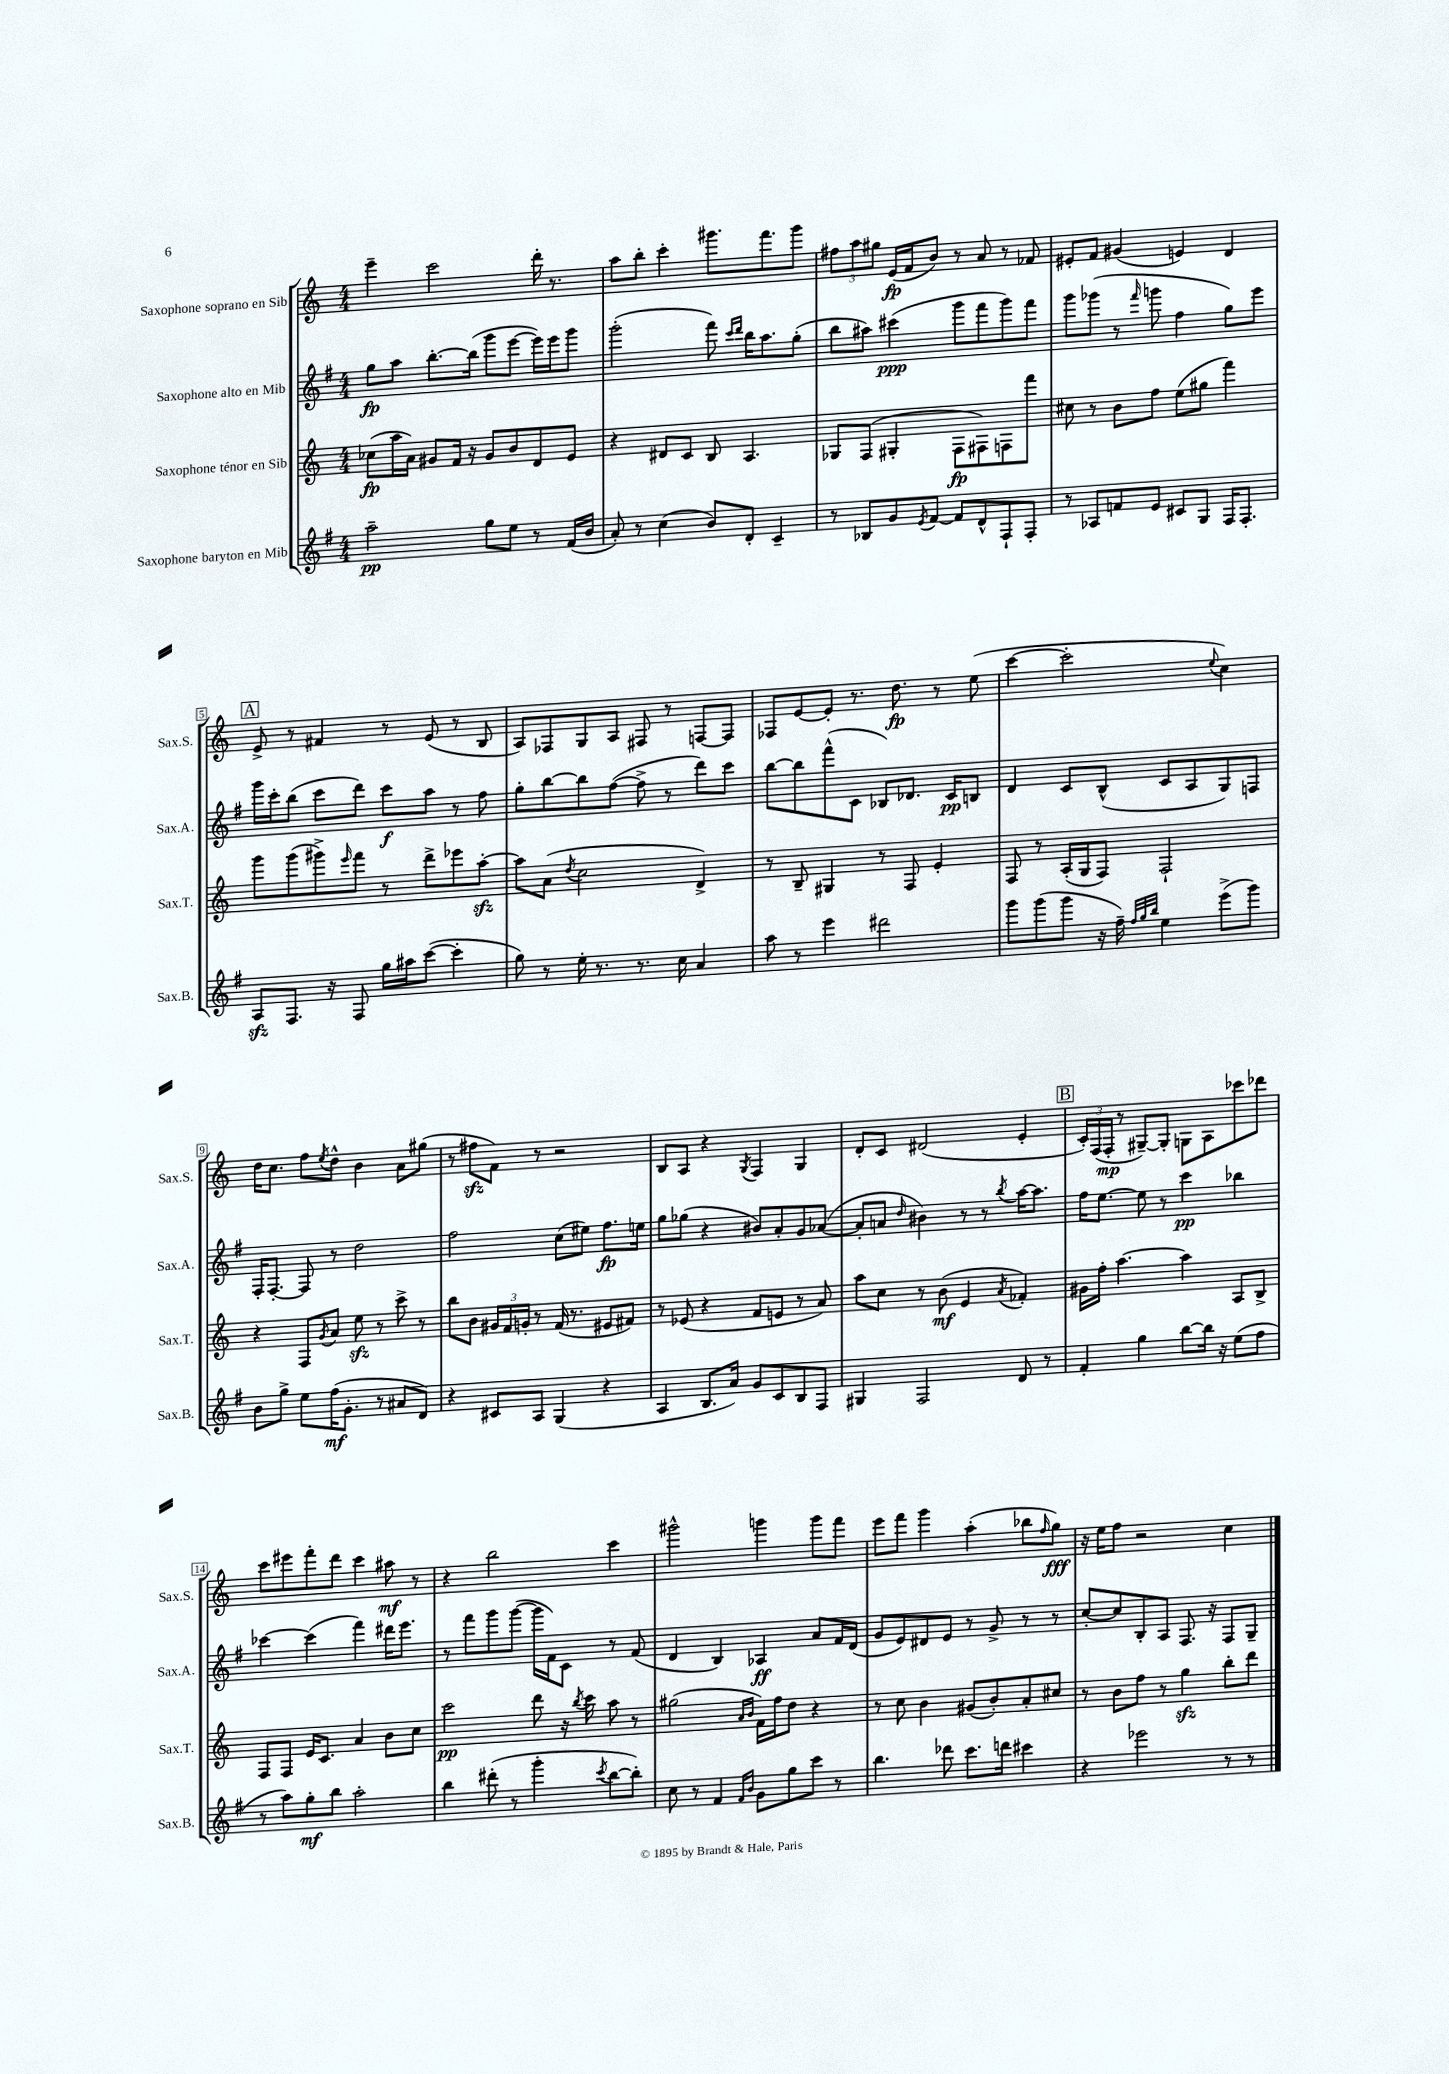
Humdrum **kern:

**kern	**dynam	**kern	**dynam	**kern	**dynam	**kern	**dynam
*part4	*part4	*part3	*part3	*part2	*part2	*part1	*part1
*staff4	*staff4	*staff3	*staff3	*staff2	*staff2	*staff1	*staff1
*I"Saxophone baryton en Mib	*	*I"Saxophone ténor en Sib	*	*I"Saxophone alto en Mib	*	*I"Saxophone soprano en Sib	*
*I'Sax.B.	*	*I'Sax.T.	*	*I'Sax.A.	*	*I'Sax.S.	*
*clefG2	*	*clefG2	*	*clefG2	*	*clefG2	*
*k[f#]	*	*k[]	*	*k[f#]	*	*k[]	*
*M4/4	*	*M4/4	*	*M4/4	*	*M4/4	*
=1	=1	=1	=1	=1	=1	=1	=1
2aa~\	pp	(8cc-X\L	fp	8gg\L	fp	4eee~\	.
.	.	16aa\L	.	8aa\J	.	.	.
.	.	16a\JJ)	.	.	.	.	.
.	.	8g#X/L	.	[8.bb'\L	.	2ccc\	.
.	.	16f/Jk	.	.	.	.	.
.	.	16r	.	(16bb\Jk]	.	.	.
8gg\L	.	8g#/L	.	8ggg\L	.	.	.
8ee\J	.	8b/	.	[8eee\J	.	.	.
8r	.	8d/	.	16eee\LL])	.	16ddd'\	.
.	.	.	.	16eee\J	.	8.r	.
(16f#/LL	.	8e/J	.	8ggg\J	.	.	.
16b/JJ	.	.	.	.	.	.	.
=2	=2	=2	=2	=2	=2	=2	=2
8a'/)	.	4r	.	(2ggg'\	.	8aa\L	.
8r	.	.	.	.	.	8bb'\J	.
(4cc\	.	8d#X/L	.	.	.	4ccc'\	.
.	.	8c/J	.	.	.	.	.
8b/L)	.	8B/	.	8fff#\)	.	8.ggg#X\L	.
.	.	.	.	16qqccc/LL	.	.	.
.	.	.	.	16qqddd/JJ	.	.	.
8d'/J	.	4.A/	.	16bb\KL	.	.	.
.	.	.	.	8.aa\	.	8.fff\	.
4c~/	.	.	.	.	.	.	.
.	.	.	.	(8gg'\J	.	8ggg#\J	.
=3	=3	=3	=3	=3	=3	=3	=3
8r	.	8G-X/L	.	8bb\L	.	12ff#X\L	.
.	.	.	.	.	.	12aa\	.
8B-X/L	.	(8F/J	.	8aa#X\J)	.	.	.
.	.	.	.	.	.	12gg#X\J	.
8g/	.	4G#X'/	.	(4ccc#X\	ppp	(16e/LL	fp
.	.	.	.	.	.	16f/J	.
8qe/	.	.	.	.	.	.	.
[8f#/J	.	.	.	.	.	8b/J)	.
8f#/L]	.	8F\L	fp	8ggg\L	.	8r	.
8d^^/	.	8F#X\)	.	8fff#\	.	8a/	.
8F#`/	.	8Fn\	.	8ggg\)	.	8r	.
8F#'/J	.	8fff\J	.	8fff#\J	.	8f-X/	.
=4	=4	=4	=4	=4	=4	=4	=4
8r	.	8cc#X\	.	8ggg\L	.	8e#X'/L	.
8A-X/L	.	8r	.	(8ggg-X\J	.	8f/J	.
8fn/	.	8b\L	.	8r	.	(4g#X/	.
.	.	.	.	16qqfff#/	.	.	.
8e/J	.	8ff\J	.	8gggn\	.	.	.
8c#X/L	.	(8ee\L	.	4ff#\	.	4en/)	.
8G/J	.	8gg#X\J	.	.	.	.	.
16F#/KL	.	4fff\)	.	8gg\L)	.	4d/	.
8.F#'/J	.	.	.	.	.	.	.
.	.	.	.	8eee\J	.	.	.
!!LO:LB:g=z
!!LO:REH:place=s1:t=A
=5	=5	=5	=5	=5	=5	=5	=5
8Azz/L	.	8ggg\L	.	16ggg\LL	.	8e^/	.
.	.	.	.	16ccc'\J	.	.	.
8.F#/J	.	(8ggg\	.	(8bb\J	.	8r	.
.	.	8ggg#X^\)	.	8ccc\L	.	4f#X/	.
16r	.	.	.	.	.	.	.
.	.	16qqeee/	.	.	.	.	.
8F#/	.	8fff\J	.	8ddd\J)	.	.	.
16gg\LL	.	8r	.	8ccc\L	f	8r	.
16aa#X\J	.	.	.	.	.	.	.
([8ccc\J	.	8ddd^\L	.	8aa\J	.	(8e/	.
4ccc'\]	.	8eee-X\	.	8r	.	8r	.
.	.	[8aazz'\J	.	8ff#\	.	8B/	.
=6	=6	=6	=6	=6	=6	=6	=6
8gg\)	.	8aa\L]	.	8gg'\L	.	8A/L)	.
8r	.	(8a\J	.	[8bb\	.	8F-X/	.
.	.	8qdd/	.	.	.	.	.
16ee'\	.	2cc\	.	8bb\]	.	8G/	.
8.r	.	.	.	.	.	.	.
.	.	.	.	([8ff#\J	.	8A/J	.
8.r	.	.	.	8ff#^\]	.	8F#X/	.
.	.	.	.	8r	.	8r	.
16cc\	.	.	.	.	.	.	.
4a/	.	4d^/)	.	8ddd\L)	.	[8Fn/L	.
.	.	.	.	8ccc\J	.	8F/J]	.
=7	=7	=7	=7	=7	=7	=7	=7
8aa\	.	8r	.	[8bb\L	.	8F-X/L	.
8r	.	8B~/	.	8bb\]	.	[8e/	.
4eee\	.	4G#X/	.	(8fff#^^\	.	8e'/J]	.
.	.	.	.	8c\J	.	8.r	.
2ddd#X\	.	8r	.	8B-X/L)	.	.	.
.	.	.	.	.	.	8.dd\	fp
.	.	8F/	.	8.d-X/J	.	.	.
.	.	4e'/	.	.	.	8r	.
.	.	.	.	16c/KL	pp	.	.
.	.	.	.	8Bn/J	.	(8ee\	.
=8	=8	=8	=8	=8	=8	=8	=8
8ggg\L	.	8F/	.	4d/	.	[4ccc\	.
(8ggg\	.	8r	.	.	.	.	.
8ggg\J	.	(16A'/LL	.	8c/L	.	2ccc'\]	.
.	.	16G/J	.	.	.	.	.
16r	.	8F/J)	.	(8B^^/J	.	.	.
16ff#~\)	.	.	.	.	.	.	.
32qqff#/LLL	.	.	.	.	.	.	.
32qqgg/	.	.	.	.	.	.	.
32qqbb/JJJ	.	.	.	.	.	.	.
4ee\	.	2F`/	.	8c/L	.	.	.
.	.	.	.	8A/	.	.	.
.	.	.	.	.	.	8qqee/	.
(8eee^\L	.	.	.	8G/)	.	4cc\)	.
8ggg\J)	.	.	.	8Fn/J	.	.	.
!!LO:LB:g=z
=9	=9	=9	=9	=9	=9	=9	=9
8b\L	.	4r	.	16F#'/KL	.	16dd\KL	.
.	.	.	.	[8.F#'/J	.	8.cc\J	.
8gg^\J	.	.	.	.	.	.	.
8ee\L	.	8F/L	.	8F#/]	.	8ff\L	.
.	.	8qg/	.	.	.	8qee/	.
(16ff#\K	mf	8a/J	.	8r	.	8dd^^\J	.
8.g'\J	.	.	.	.	.	.	.
.	.	8eezz\	.	2dd\	.	4b\	.
8r	.	8r	.	.	.	.	.
8a#X/L	.	8ccc^\	.	.	.	8a\L	.
8d/J)	.	8r	.	.	.	(8gg#X\J	.
=10	=10	=10	=10	=10	=10	=10	=10
4r	.	8bb\L	.	2ff#\	.	8r	.
.	.	8b\J	.	.	.	8ff#Xzz\L	.
8c#X/L	.	24g#X/LL	.	.	.	8f\J)	.
.	.	24f/	.	.	.	.	.
.	.	24gn'/JJ	.	.	.	.	.
8A/J	.	8r	.	.	.	8r	.
(4G/	.	(16f/	.	(8cc\L	.	2r	.
.	.	8.r	.	.	.	.	.
.	.	.	.	8ee#X\J)	.	.	.
4r	.	8e#X/L	.	8.ff#\L	fp	.	.
.	.	8f#X/J)	.	.	.	.	.
.	.	.	.	16een\Jk	.	.	.
=11	=11	=11	=11	=11	=11	=11	=11
4A/	.	8r	.	8gg\L	.	8B/L	.
.	.	(8e-X/	.	(8gg-X\J	.	8A/J	.
8.B/L	.	4r	.	4r	.	4r	.
16a/Jk)	.	.	.	.	.	.	.
.	.	.	.	.	.	8qG/	.
8g/L	.	8f/L	.	8b#X/L)	.	4F/	.
8c/	.	8en/J	.	8a'/	.	.	.
8B/	.	8r	.	8g/	.	4G/	.
8F#/J	.	8a/)	.	([8a-X/J	.	.	.
=12	=12	=12	=12	=12	=12	=12	=12
4G#X/	.	8aa\L	.	8a-'/L]	.	8d'/L	.
.	.	8cc\J	.	8an/J	.	8c/J	.
.	.	.	.	16qqdd/	.	.	.
2F#/	.	8r	.	4b#X\)	.	(2d#X/	.
.	.	(8b\	mf	.	.	.	.
.	.	4e/	.	8r	.	.	.
.	.	.	.	8r	.	.	.
.	.	8qa/	.	8qbb/	.	.	.
8d/	.	4f-X'/)	.	[16aa\KL	.	4e'/	.
.	.	.	.	8.aa\J]	.	.	.
8r	.	.	.	.	.	.	.
!!LO:REH:place=s1:t=B
=13	=13	=13	=13	=13	=13	=13	=13
4f#'/	.	16g#X\LL	.	16ff#\KL	.	24c'/LL)	.
.	.	.	.	.	.	(24F/	.
.	.	16ff'\JJ	.	[8.ee\J	.	.	.
.	.	.	.	.	.	24F'/JJ	mp
.	.	[4.aa\	.	.	.	8r	.
4gg\	.	.	.	8ee\]	.	[8G#X~/L)	.
.	.	.	.	8r	.	8G#'/J]	.
[8bb\L	.	4aa\]	.	4ccc\	pp	8Gn\L	.
16bb\Jk]	.	.	.	.	.	8A\	.
16r	.	.	.	.	.	.	.
(8ee\L	.	8A/L	.	4bb-X\	.	8ccc-X\	.
8ff#\J	.	8B^/J	.	.	.	8ddd-X\J	.
!!LO:LB:g=z
=14	=14	=14	=14	=14	=14	=14	=14
8r	.	8F/L	.	[4ccc-X\	.	8ccc\L	.
8aa\L)	.	8F/J	.	.	.	8eee#X\	.
8gg'\	mf	16e/KL	.	(4ccc-\]	.	8fff'\	.
.	.	8.c/J	.	.	.	.	.
8bb\J	.	.	.	.	.	8ddd\J	.
2aa'\	.	4a/	.	4fff#\)	.	4ccc\	.
.	.	8b\L	.	16ddd#X\KL	.	8aa#X\	mf
.	.	.	.	8.eee\J	.	.	.
.	.	8cc\J	.	.	.	8r	.
=15	=15	=15	=15	=15	=15	=15	=15
4bb\	.	2ccc\	pp	8r	.	4r	.
.	.	.	.	8fff#\L	.	.	.
(8ddd#X'\	.	.	.	8ggg\	.	2bb\	.
8r	.	.	.	([8ggg\J	.	.	.
4ggg'\	.	8ddd\	.	16ggg\LL]	.	.	.
.	.	.	.	16f#\J)	.	.	.
.	.	16r	.	8c\J	.	.	.
.	.	8qbb/	.	.	.	.	.
.	.	16ccc\	.	.	.	.	.
8qccc/	.	.	.	.	.	.	.
[8bb\L	.	8aa\	.	8r	.	4ccc\	.
8bb'\J])	.	8r	.	(8f#/	.	.	.
=16	=16	=16	=16	=16	=16	=16	=16
8cc\	.	(2gg#X\	.	4d/	.	2ggg#X^^\	.
8r	.	.	.	.	.	.	.
4f#/	.	.	.	4B/)	.	.	.
16qqf#/LL	.	16qqa/LL	.	.	.	.	.
16qqb/JJ	.	16qqb/JJ	.	.	.	.	.
8g\L	.	16f\LL)	.	4A-X/	ff	4gggn\	.
.	.	16ff\J	.	.	.	.	.
8gg\	.	8dd\J	.	.	.	.	.
8ccc\J	.	4r	.	8a/L	.	8ggg\L	.
8r	.	.	.	16f#/L	.	8fff\J	.
.	.	.	.	(16d/JJ	.	.	.
=17	=17	=17	=17	=17	=17	=17	=17
4.bb\	.	8r	.	8g/L	.	8eee\L	.
.	.	8cc\	.	8e/)	.	8fff\J	.
.	.	4b\	.	8d#X/	.	4ggg\	.
8ddd-X\	.	.	.	8e/J	.	.	.
8.ccc\L	.	(8g#X/L	.	8r	.	(4aa'\	.
.	.	8b'/)	.	8g^/	.	.	.
16dddn\Jk	.	.	.	.	.	.	.
4ccc#X\	.	8a'/	.	8r	.	8bb-X\L	.
.	.	.	.	.	.	16qqff/	.
.	.	8cc#X/J	.	8r	.	8gg\J)	fff
=18	=18	=18	=18	=18	=18	=18	=18
4r	.	8r	.	[8cc'/L	.	16r	.
.	.	.	.	.	.	16ee\KL	.
.	.	8b\L	.	8cc/]	.	8ff\J	.
2eee-X\	.	8ff\J	.	8B'/	.	2r	.
.	.	8r	.	8A/J	.	.	.
.	.	4ggzz\	.	8.F#/	.	.	.
.	.	.	.	16r	.	.	.
8r	.	8bb'\L	.	8F#/L	.	4cc\	.
8r	.	8ddd\J	.	8G~/J	.	.	.
==	==	==	==	==	==	==	==
*-	*-	*-	*-	*-	*-	*-	*-
